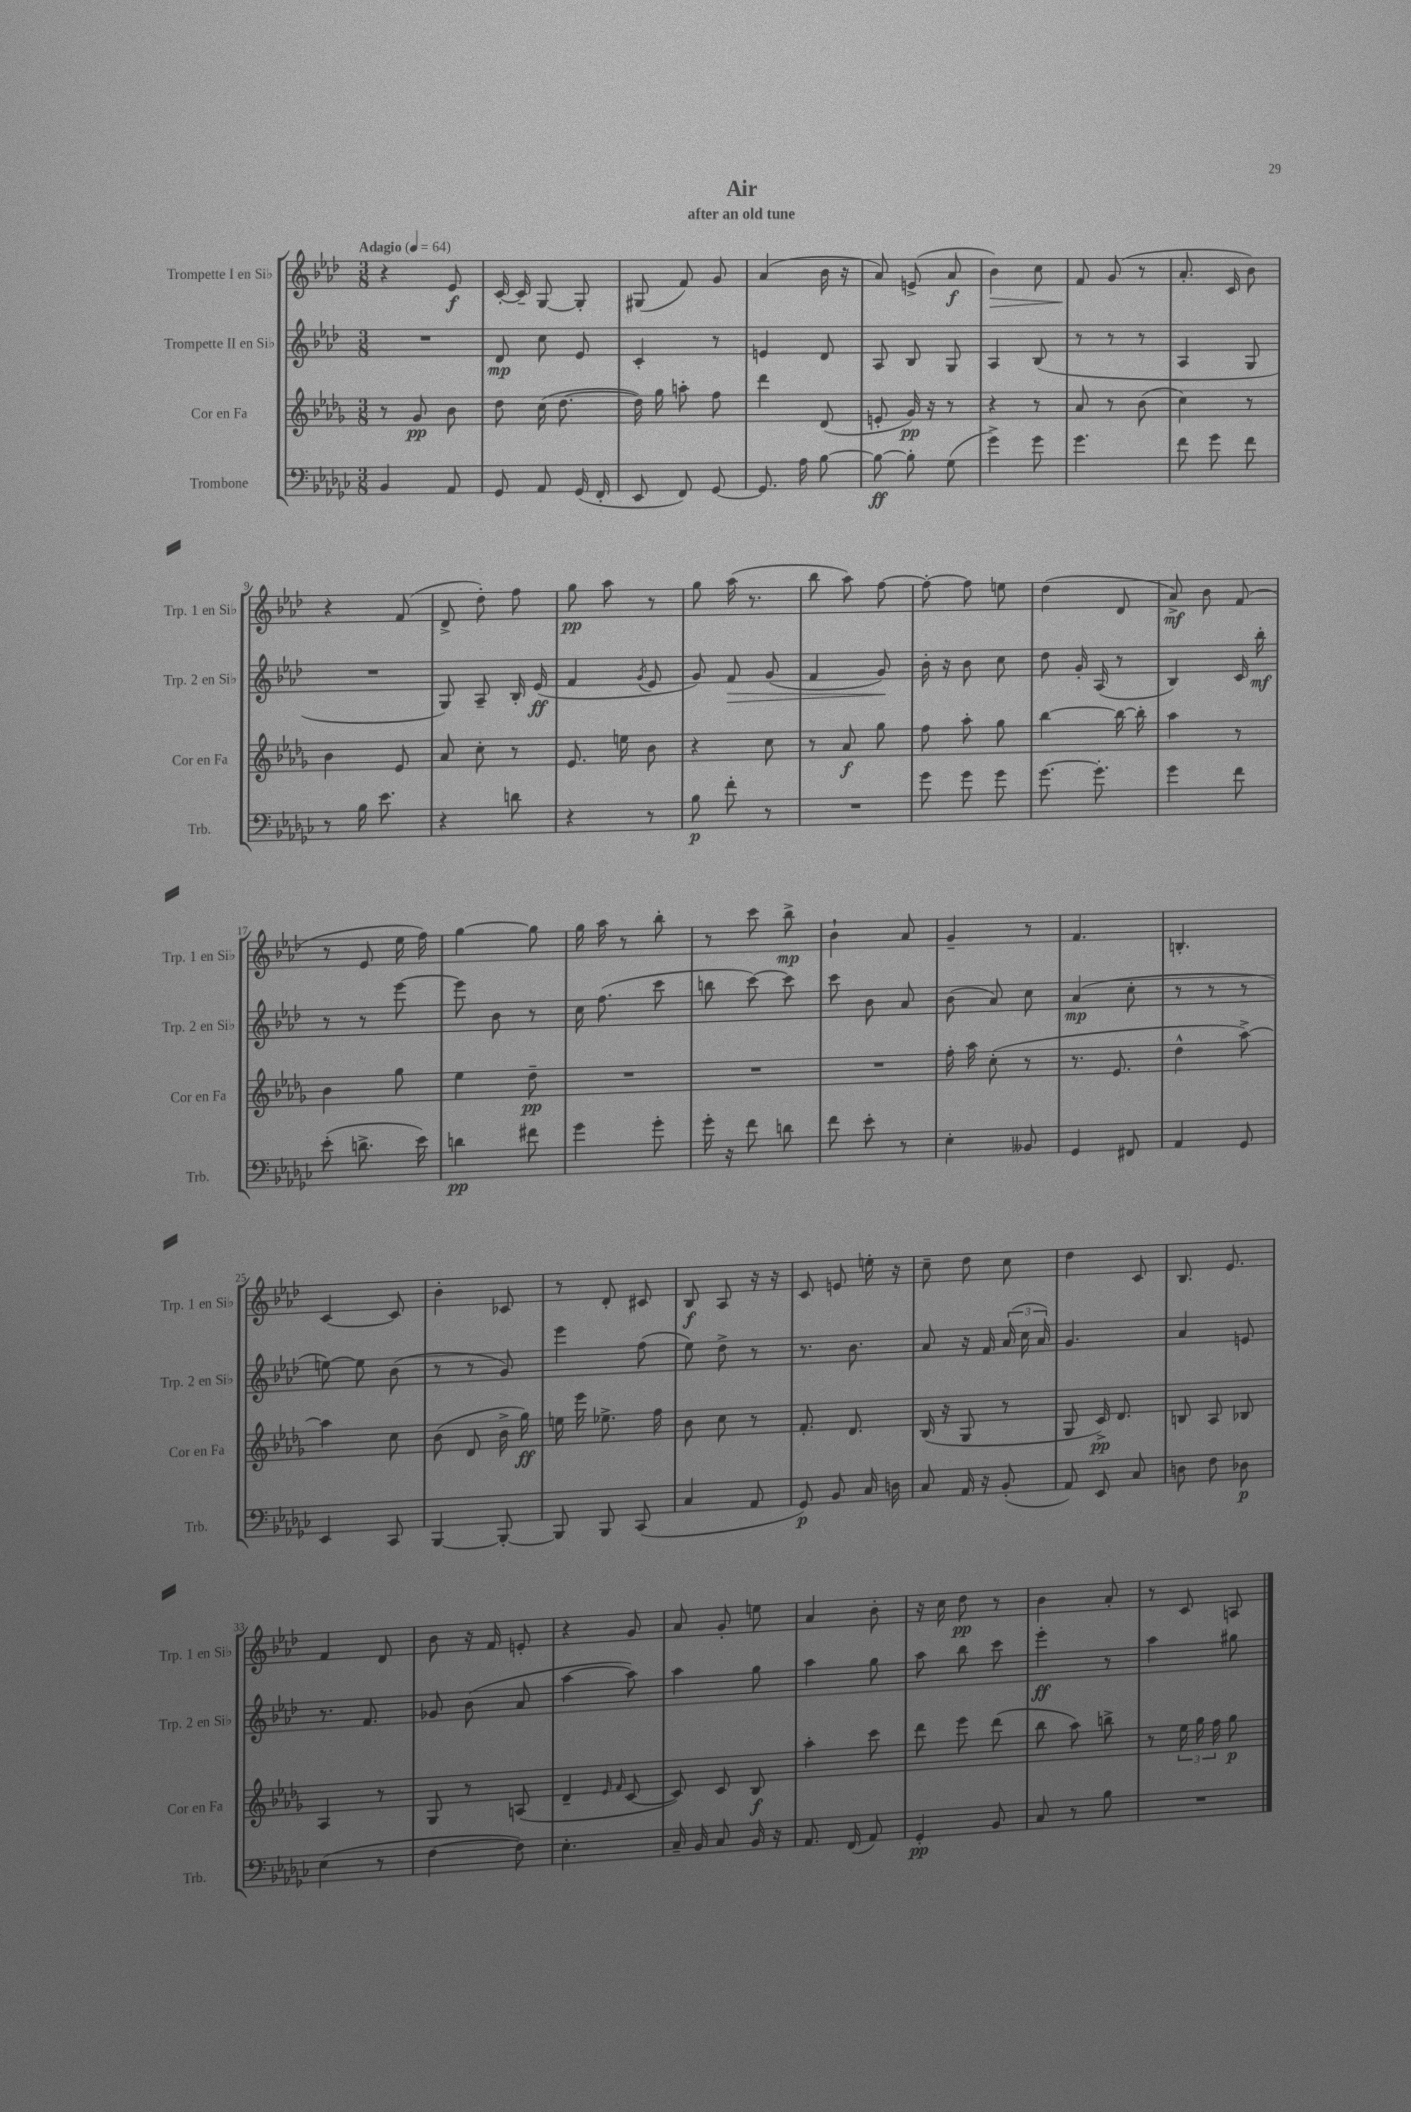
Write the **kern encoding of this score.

**kern	**kern	**kern	**kern
*staff4	*staff3	*staff2	*staff1
*clefF4	*clefG2	*clefG2	*clefG2
*k[b-e-a-d-g-c-]	*k[b-e-a-d-g-]	*k[b-e-a-d-]	*k[b-e-a-d-]
*M3/8	*M3/8	*M3/8	*M3/8
*MM64	*MM64	*MM64	*MM64
4BB-	8r	4.r	4r
.	8g-	.	.
8AA-	8b-	.	8e-
=	=	=	=
8GG-	8dd-	8d-	[16c'
.	.	.	16c~]
8AA-	(16cc	8cc	[8G
.	[8.dd-	.	.
(16GG-	.	8e-	8G']
16FF'	.	.	.
=	=	=	=
8EE-	16dd-])	4c'	(8G#
.	16gg-	.	.
8FF)	8aa'	.	8f)
[8GG-	8ff	8r	8g
=	=	=	=
8.GG-]	4ddd-	4e	(4a-
16A-	.	.	.
[8B-	(8d-	8d-	16b-
.	.	.	16r
=	=	=	=
8B-_	8e'	8A-	8a-)
8B-']	16g-)	8B-	(8e^
.	16r	.	.
(8G-	8r	8G	8a-
=	=	=	=
4g-^)	4r	4A-	4b-)
8g-	8r	(8B-	8cc
=	=	=	=
4.g-	8a-	8r	8f
.	8r	8r	(8g
.	(8b-	8r	8r
=	=	=	=
8f	4cc)	4A-	8.a-'
8g-	.	.	.
.	.	.	16c
8f	8r	8G	8b-)
=	=	=	=
8r	4b-	4.r	4r
16B-	.	.	.
8.e-	.	.	.
.	8e-	.	(8f
=	=	=	=
4r	8a-	8G)	8d-^
.	8cc'	8A-~	8dd-')
8d	8r	16B-'	8ff
.	.	(16e-	.
=	=	=	=
4r	8.e-	4f	8gg
.	.	.	8aa-
.	16ee	.	.
.	.	8qg	.
8r	8b-	8e-	8r
=	=	=	=
8B-	4r	8g)	8gg
8f'	.	8f	(16aa-
.	.	.	8.r
8r	8cc	(8g	.
=	=	=	=
4.r	8r	4f	8bb-
.	8a-	.	8aa-)
.	8gg-	8g)	[8ff
=	=	=	=
8g-	8ff	16b-'	8ff'_
.	.	16r	.
8g-	8aa-'	8b-	8ff]
8g-	8gg-	8cc	8ee
=	=	=	=
[8.g-	[4bb-	8dd-	(4dd-
.	.	16g'	.
8.g-']	.	(16A-	.
.	16bb-_	8r	8d-
.	16bb-']	.	.
=	=	=	=
4g-	4aa-	4B-)	8a-^)
.	.	.	8b-
8f	8r	16c	(8f
.	.	16bb-'	.
=	=	=	=
(8e-'	4b-	8r	8r
8.d^	.	8r	8e-
.	8gg-	[8eee-	16ee-
16e-)	.	.	16ff)
=	=	=	=
4d	4ee-	8eee-]	[4gg
.	.	8b-	.
8f#	8dd-~	8r	8gg]
=	=	=	=
4g-	4.r	16cc	16gg
.	.	(8.ff	16aa-
.	.	.	8r
8g-'	.	8ccc	8bb-'
=	=	=	=
16g-'	4.r	8bb	8r
16r	.	.	.
8f	.	[8ccc)	8ccc
8d	.	8ccc]	8bb-^
=	=	=	=
8f	4.r	8ccc	4b-`
8e-'	.	8b-	.
8r	.	8a-	8a-
=	=	=	=
4E-'	16ff'	(8b-	4g~
.	16aa-	.	.
.	(8cc'	8a-)	.
8BB--	8r	8cc	8r
=	=	=	=
4GG-	8.r	(4a-	4.f
.	8.e-	.	.
8FF#	.	8cc'	.
=	=	=	=
4AA-	4dd-^^	8r	4.B'
.	.	8r	.
8GG-	[8aa-^)	8r	.
=	=	=	=
4EE-	4aa-]	[8ee)	[4c
.	.	8ee]	.
8CC-	8cc	(8b-	8c]
=	=	=	=
[4BBB-	(8b-	8r	4b-'
.	8d-	8r	.
8BBB-'_	16b-^	8g)	8c-
.	16gg-)	.	.
=	=	=	=
8BBB-]	16ee	4eee-	8r
.	16eee-	.	.
8BBB-	8.ee-^	.	8d-'
(8CC-	.	(8ff	8c#
.	16ff	.	.
=	=	=	=
4C-	8b-	8ee-)	8B-
.	8cc	8dd-^	8A-
8AA-	8r	8r	16r
.	.	.	16r
=	=	=	=
8GG-)	8.f'	8.r	8c
8BB-	.	.	8e
.	8.d-	8.b-	.
16C-	.	.	16ee'
16D	.	.	16r
=	=	=	=
8C-	(16B-	8a-	8cc~
.	16r	.	.
16AA-	8G-	16r	8dd-
16r	.	16f	.
(8BB-'	8r	(24a-	8cc
.	.	24cc	.
.	.	24a-)	.
=	=	=	=
8AA-)	8G-	4.g	4dd-
8EE-	16c^)	.	.
.	8.d-	.	.
8C-	.	.	8c
=	=	=	=
8D	8B	4a-	8.B-
8F	8A-	.	.
.	.	.	8.e-
8D-	8B-	8e	.
=	=	=	=
(4E-	4A-	8.r	4f
.	.	8.f	.
8r	8r	.	8d-
=	=	=	=
[4F	8G-	8g-	8b-
.	8r	(8b-	16r
.	.	.	16f
8F])	(8A	8a-	8e'
=	=	=	=
4.E-'	4d-~	[4aa-	4r
.	16qqe-	.	.
.	16qqf	.	.
.	[8c	8aa-])	8g
=	=	=	=
16C-~	8c])	4aa-	8a-
16BB-	.	.	.
8C-	8c	.	8g'
16BB-	8B-	8gg	8ee
16r	.	.	.
=	=	=	=
8.AA-	4aa-'	4aa-	4a-
(16FF	.	.	.
8AA-)	8ccc	8gg	8b-'
=	=	=	=
4GG-'	8ddd-	8aa-	16r
.	.	.	16cc
.	8eee-	8bb-	8dd-
8BB-	(8ddd-	8ccc	8r
=	=	=	=
8C-	8bb-	4eee-'	4b-
8r	8aa-)	.	.
8B-	8bb^	8r	8a-'
=	=	=	=
4.r	8r	4aa-	8r
.	24ee-	.	8c
.	24gg-	.	.
.	24ff	.	.
.	8gg-	8gg#	8A
==	==	==	==
*-	*-	*-	*-
